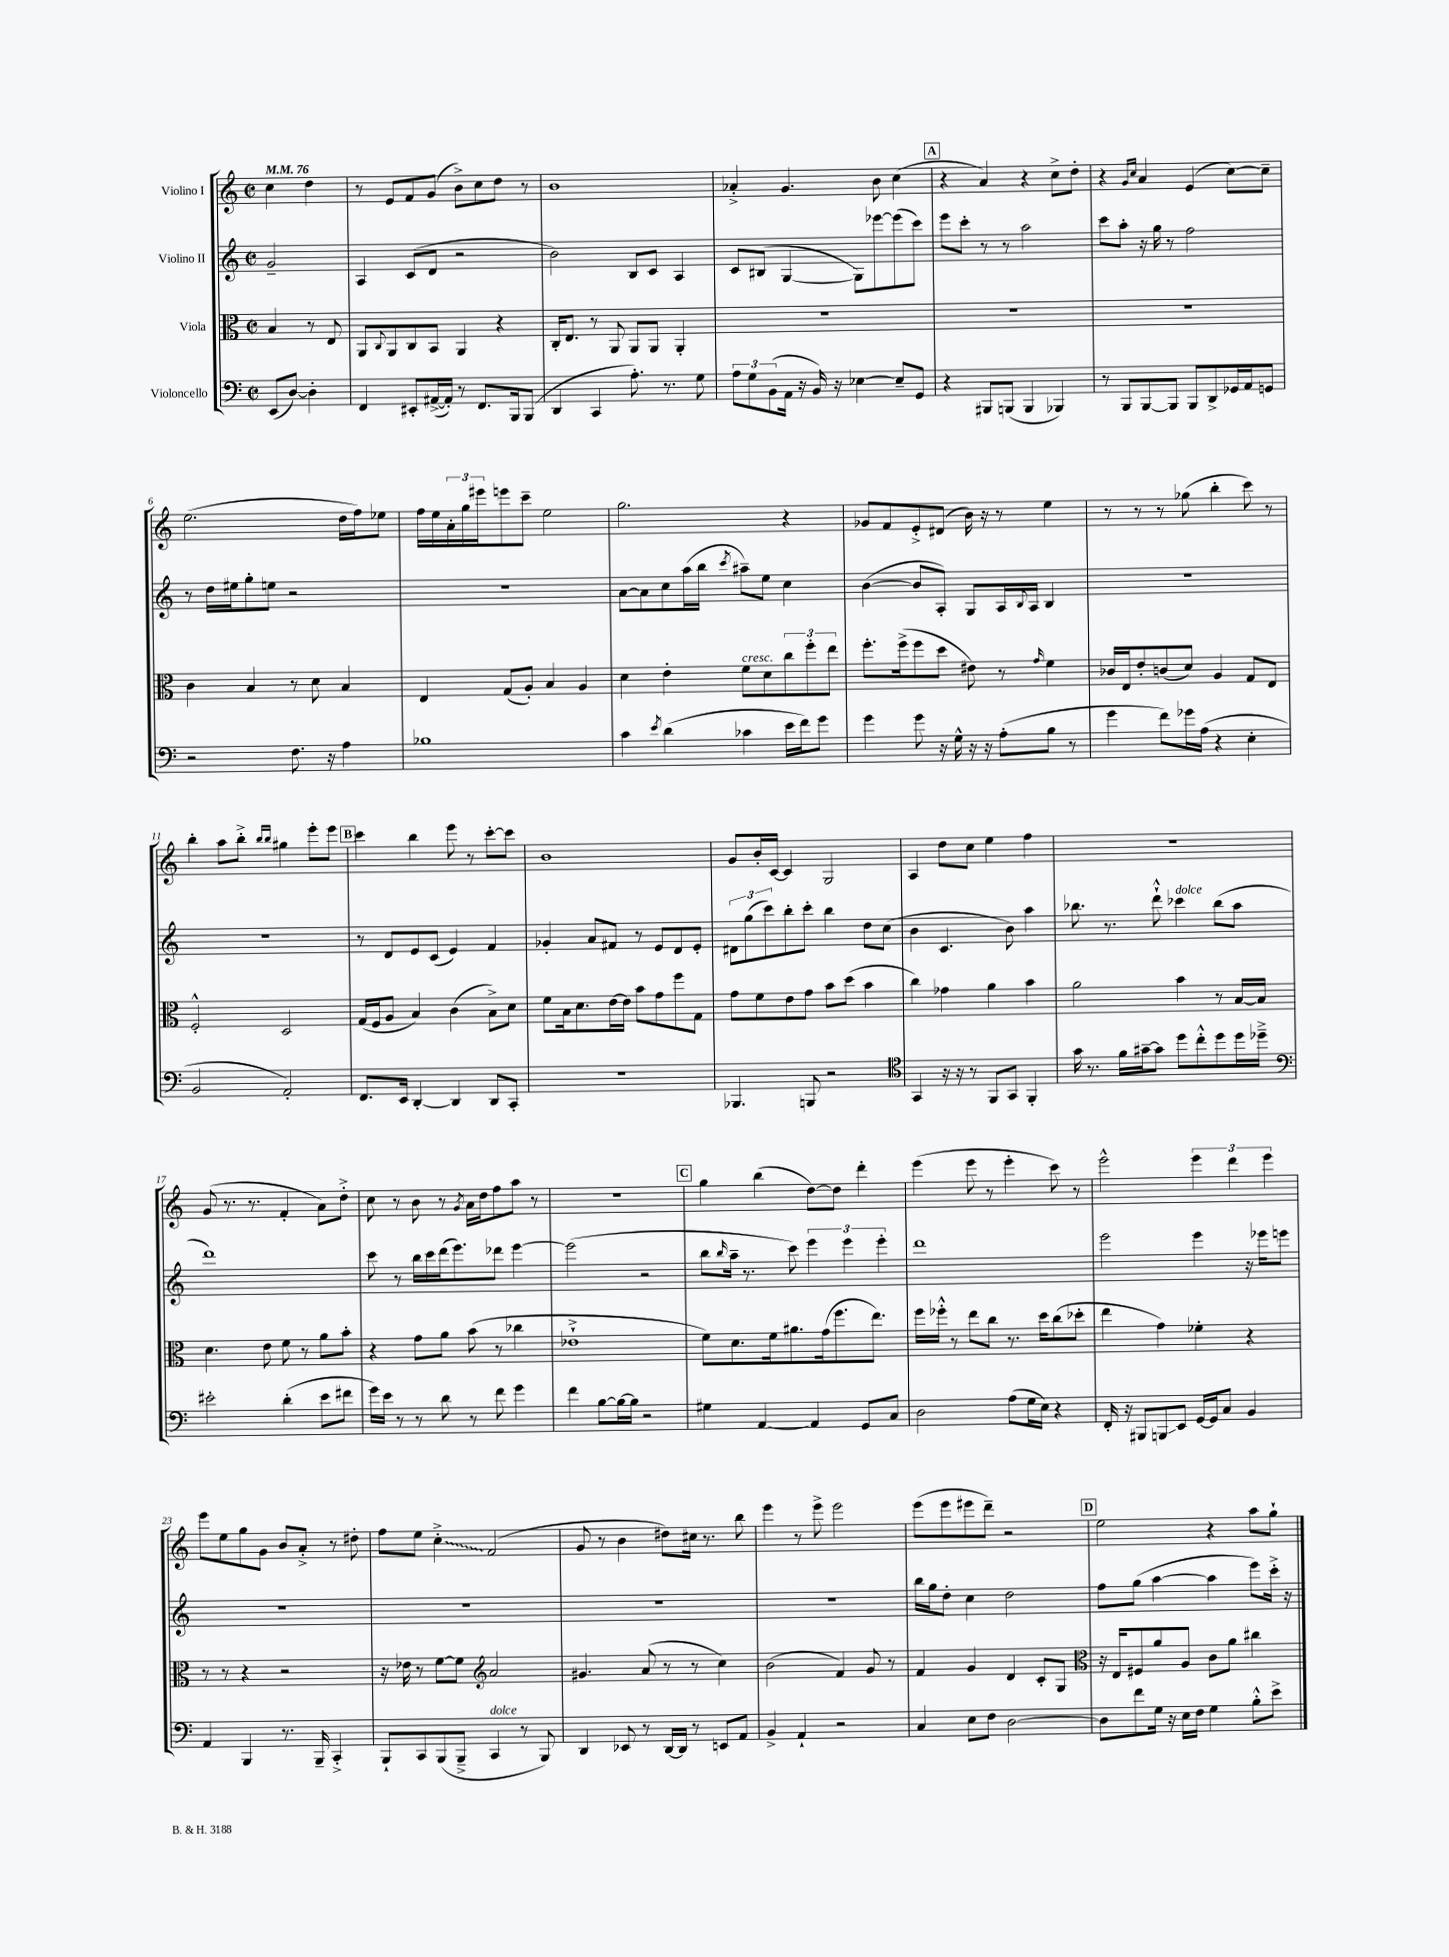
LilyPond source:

<<
\new StaffGroup <<
\new Staff = "s0" \with { instrumentName = "Violino I" } {
    \clef treble \key c \major \defaultTimeSignature \time 2/2 \partial 2 \tempo 4 = 76
    c''4 d''4 |
    r8 e'8 f'8 g'8( b'8->) c''8 d''8 r8 |
    b'1 |
    aes'4-.-> g'4. b'8 c''4( |
    \mark \markup { \box "A" } r4 a'4) r4 c''8-> d''8-. |
    r4 \grace { g'16 c''16 } a'4 e'4( c''8~) c''8-- |
    e''2.( d''16 f''16) ees''8 |
    f''16 e''16 \tuplet 3/2 { a'16-. g''16 eis'''16 } e'''8 c'''8-- e''2 |
    g''2. r4 |
    ges'8 f'8 e'8-.-> dis'8( b'16) r16 r8 e''4 |
    r8 r8 r8 ges''8( b''4-. c'''8) r8 |
    b''4-. a''8 b''8-.-> \grace { b''16 b''16 } gis''4 e'''8-. e'''8 |
    \mark \markup { \box "B" } c'''4 b''4 e'''8 r8 c'''8~-. c'''8 |
    b'1 |
    g'8 b'16-. c'16~ c'4 g2 |
    a4 d''8 c''8 e''4 f''4 |
    R1 |
    g'8( r8. r8. f'4-. a'8) d''8-.-> |
    c''8 r8 b'8 r8 \acciaccatura { g'8 } a'16 d''16 f''8 a''8 r8 |
    R1 |
    \mark \markup { \box "C" } g''4 b''4( d''8~) d''8 d'''4-. |
    e'''4( e'''8 r8 e'''4-. c'''8) r8 |
    e'''2-^ \tuplet 3/2 { e'''4 d'''4 e'''4 } |
    e'''8 e''8 g''8 g'8 b'8 a'8-.-> r8 dis''8-. |
    f''8 e''8 \once \override Glissando.style = #'zigzag c''4-.->\glissando f'2( |
    g'8 r8 b'4 dis''8) cis''16 r8. b''8 |
    e'''4 r8 e'''8-> e'''2 |
    e'''8( e'''8 eis'''8 d'''8--) r2 |
    \mark \markup { \box "D" } e''2 r4 a''8 g''8-! \bar "|." |
}
\new Staff = "s1" \with { instrumentName = "Violino II" } {
    \clef treble \key c \major \defaultTimeSignature \time 2/2 \partial 2
    g'2-- |
    a4 c'8( d'8 r2 |
    b'2) b8 c'8 a4 |
    c'8 bis8( g4~ g8) ees'''8~ ees'''8( c'''8) |
    \mark \markup { \box "A" } e'''8 c'''8-. r8 r8 a''2 |
    c'''8 a''8-. r16 g''16 r8 f''2 |
    r8 d''16 eis''16 g''8-. e''8 r2 |
    R1 |
    a'8~ a'8 c''8 a''16( b''16 \acciaccatura { c'''8 } ais''8--) e''8 c''4 |
    b'4~( b'8 a8-.) g8 a16 \appoggiatura { b8 } a16 b4 |
    r1 |
    R1 |
    \mark \markup { \box "B" } r8 d'8 e'8 c'8( e'4) f'4 |
    ges'4-. a'8 fis'8 r8 e'8 d'8 e'8-. |
    \tuplet 3/2 { dis'8 g''8( c'''8) } b''8-. c'''8-. b''4 d''8 c''8( |
    b'4 c'4. b'8) a''4 |
    bes''8. r8. d'''8-!-^ ces'''4^\markup { \italic "dolce" } bes''8( a''8 |
    d'''1) |
    c'''8 r8 b''16 c'''16 d'''16( e'''8.) des'''8 e'''4~ |
    e'''2( r2 |
    \mark \markup { \box "C" } b''8 \grace { b''16 } a''16-- r8. c'''8) \tuplet 3/2 { e'''4 e'''4 e'''4-. } |
    d'''1 |
    e'''2 e'''4 r16 ees'''16 e'''8 |
    R1 |
    R1 |
    R1 |
    R1 |
    b''16 g''16 d''8-. c''4 d''2 |
    \mark \markup { \box "D" } f''8 g''8( a''4~ a''4 e'''8) c'''16-.-> r16 \bar "|." |
}
\new Staff = "s2" \with { instrumentName = "Viola" } {
    \clef alto \key c \major \defaultTimeSignature \time 2/2 \partial 2
    b4 r8 e8 |
    a,8 \appoggiatura { c8 } a,8 c8 b,8 a,4 r4 |
    c16-. e8. r8 a,8 a,8 a,8 a,4-. |
    R1 |
    \mark \markup { \box "A" } R1 |
    R1 |
    c'4 b4 r8 d'8 b4 |
    e4 g8( a8-.) b4 a4 |
    d'4 e'4-. f'8^\markup { \italic "cresc." } d'8 \tuplet 3/2 { c''8 f''8-. e''8 } |
    f''8.-. f''16->( f''8 d''8 eis'8) r8 \grace { g'16 } f'4 |
    ces'16 e16 e'8-. c'8( d'8) a4 g8 e8 |
    f2-.-^ d2 |
    \mark \markup { \box "B" } g16( f16 a8 b4) c'4( b8->) d'8 |
    f'8 b16 d'8. e'16~ e'16 b'8 g'8 f''8 g8 |
    g'8 f'8 e'8 g'8 b'8 d''8( b'4 |
    c''4) ges'4 a'4 b'4 |
    a'2 b'4 r8 b16~ b16 |
    d'4. e'8 f'8 r8 a'8 b'8-. |
    r4 g'8 a'8 b'8( r8 ces''4 |
    ees'1-!-> |
    \mark \markup { \box "C" } f'8) d'8. f'16 ais'8. g'16( f''8. e''8.) |
    f''16 fes''16-.-^ r8 e''8 c''8 r8. d''16 c''8( des''8-. |
    e''4 g'4) fes'4-. r4 |
    r8 r8 r4 r2 |
    r16 ees'16 r8 f'8~ f'8 \clef treble a'2 |
    gis'4. a'8( r8 r8 c''4) |
    b'2( f'4) g'8 r8 |
    f'4 g'4 d'4 c'8-. g8 |
    \mark \markup { \box "D" } \clef alto r16 e16 fis8 a'8 a8 c'8 a'8 cis''4 \bar "|." |
}
\new Staff = "s3" \with { instrumentName = "Violoncello" } {
    \clef bass \key c \major \defaultTimeSignature \time 2/2 \partial 2
    e,8( d8~) d4-. |
    f,4 eis,8-. ais,16~->( ais,16-.) r8 f,8. b,,16 b,,8( |
    d,4 c,4 a8.-.) r8. g8 |
    \tuplet 3/2 { a8 g8 b,8( } a,16 r16 b,16) r16 ees4~ ees8-- g,8 |
    \mark \markup { \box "A" } r4 bis,,8 b,,8( b,,4 bes,,4) |
    r8 b,,8 b,,8~ b,,8 b,,8 d,8-> ges,16 a,16 g,8 |
    r2 f8. r16 a4 |
    bes1 |
    c'4 \acciaccatura { e'8 } d'4( ces'4 e'16 f'16) g'8 |
    g'4 g'8 r16 g16-^ r16 r16 a8-.( b8 r8 |
    g'4 f'8) ges'16 a16( r4 e4-. |
    b,2 a,2-.) |
    \mark \markup { \box "B" } f,8. e,16 d,4~-. d,4 d,8 c,8-. |
    R1 |
    bes,,4. b,,8 r2 |
    \clef tenor g,4 r16 r16 r8 f,8 g,8 f,4-. |
    g'16 r8. f'16 gis'16~-- gis'8 d''8 c''8-.-^ d''8 d''16 des''16---> |
    \clef bass eis'2-. d'4-.( eis'8 fis'8 |
    g'16) e'16 r8 r8 d'8 r8 f'8 g'4 |
    f'4 b8~ b16~ b16 r2 |
    \mark \markup { \box "C" } gis4 a,4~ a,4 g,8 c8 |
    d2 a8( g16 e16) r4 |
    f,16-. r16 bis,,8 b,,8\glissando e,8 g,16~ g,16 c8 b,4 |
    a,4 b,,4 r8. b,,16-- c,4-.-> |
    b,,8-! c,8 b,,8( b,,8---> c,4^\markup { \italic "dolce" } r8 b,,8) |
    d,4 ees,8 r8 d,16~ d,16 r8 e,8 a,8 |
    b,4-> a,4-! r2 |
    c4 e8 f8 d2~ |
    \mark \markup { \box "D" } d8 f'8 g16 r16 e16 f16 g4 b8-.-^ e'8-> \bar "|." |
}
>>
>>
